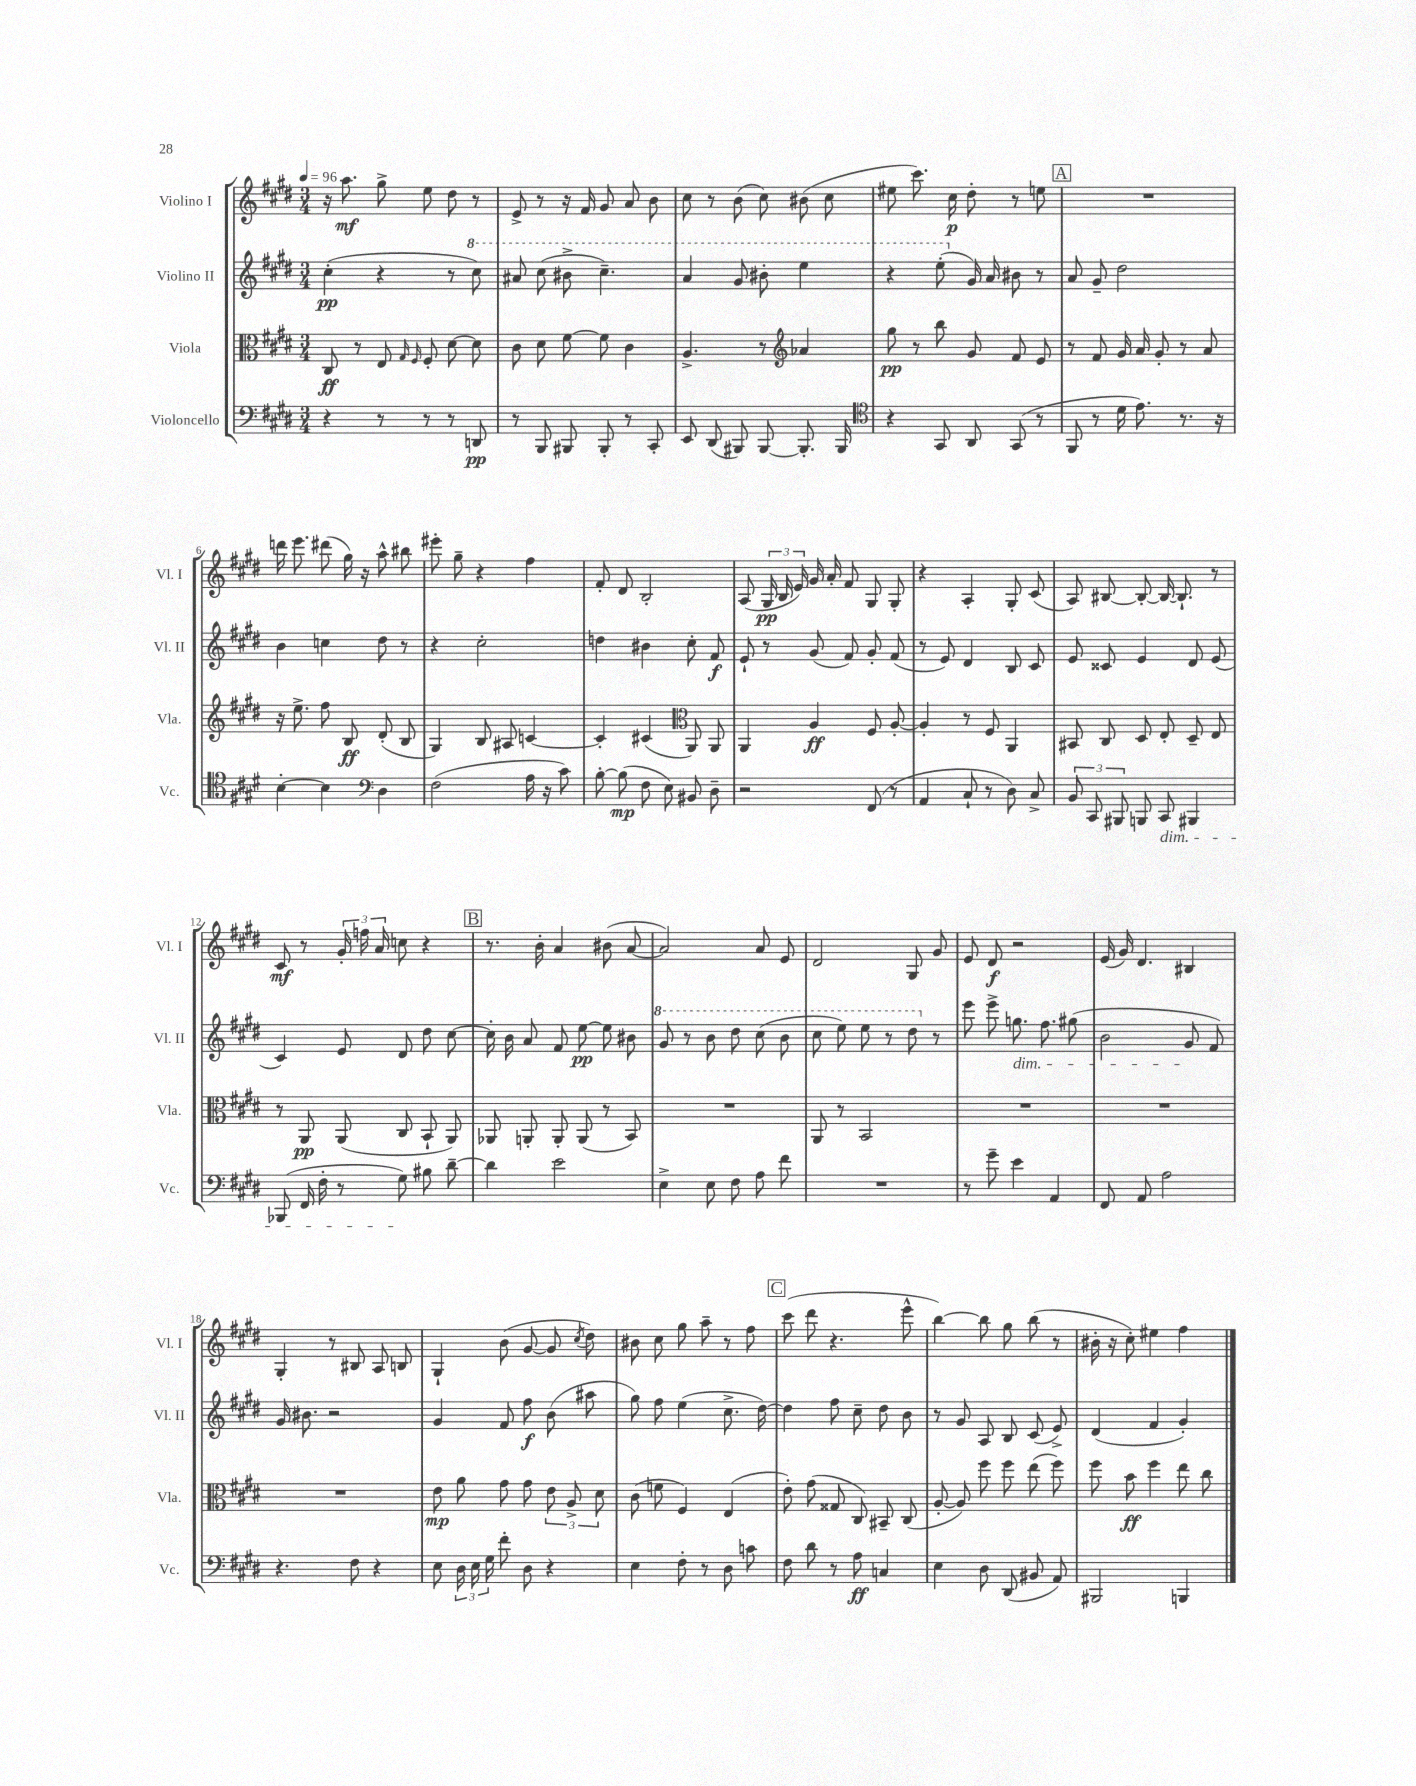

**kern	**kern	**kern	**kern
*staff4	*staff3	*staff2	*staff1
*clefF4	*clefC3	*clefG2	*clefG2
*k[f#c#g#d#]	*k[f#c#g#d#]	*k[f#c#g#d#]	*k[f#c#g#d#]
*M3/4	*M3/4	*M3/4	*M3/4
*MM96	*MM96	*MM96	*MM96
4r	8C#/	(4cc#'\	16r
.	.	.	8.aa\
.	8r	.	.
8r	8E/	4r	8gg#^\
.	16qqG#/	.	.
.	16qqF#/	.	.
8r	8F#'/	.	8ee\
8r	[8d#\	8r	8dd#\
8DD/	8d#\]	8ccc#\)	8r
=	=	=	=
8r	8c#\	8aa#/	8e^/
8BBB/	8d#\	(8ccc#\	8r
8BBB#/	[8f#\	8bb#^\	16r
.	.	.	16f#/
8BBB#'/	8f#\]	4.ccc#~\)	8g#/
8r	4c#\	.	8a/
8CC#'/	.	.	8b\
=	=	=	=
8EE/	4.A^/	4aa/	8cc#\
(8DD#/	.	.	8r
8BBB#/)	.	8gg#/	(8b\
[8BBB#/	8r	8bb#'\	8cc#\)
*	*clefG2	*	*
8.BBB#'/]	4a-/	4eee\	(8b#\
.	.	.	8cc#\
16BBB#/	.	.	.
=	=	=	=
*clefC4	*	*	*
4r	8gg#\	4r	8ee#\
.	8r	.	8.ccc#\)
8GG#/	8bb\	(8eee'\	.
.	.	.	16cc#\
8AA/	8g#/	16g#/)	8dd#'\
.	.	16a/	.
(8GG#/	8f#/	8b#\	8r
8r	8e/	8r	8ee\
=	=	=	=
8FF#/	8r	8a/	2.r
8r	8f#/	8g#~/	.
16d#\	16g#/	2dd#\	.
8.e\)	16a/	.	.
.	8g#'/	.	.
8.r	8r	.	.
.	8a/	.	.
16r	.	.	.
=	=	=	=
[4B'\	16r	4b\	16ddd\
.	8.ee^\	.	8.eee\
4B\]	8ff#\	4cc\	(8ddd#\
.	8B/	.	16gg#\)
.	.	.	16r
*clefF4	*	*	*
4D#\	(8d#'/	8dd#\	8aa^^\
.	8B/	8r	8bb#\
=	=	=	=
(2F#\	4G#/)	4r	8eee#'\
.	.	.	8gg#~\
.	8B/	2cc#'\	4r
.	8A#/	.	.
16A\	[4c/	.	4ff#\
16r	.	.	.
8c#\)	.	.	.
=	=	=	=
[8B'\	4c'/]	4dd\	8f#'/
(8B\]	.	.	8d#/
8F#\	(4c#/	4b#\	2B'/
8E\)	.	.	.
*	*clefC3	*	*
8BB#/	8AA/)	8cc#'\	.
8D#~\	8AA/	8f#/	.
=	=	=	=
2r	4AA/	8e`/	(8A/
.	.	8r	24G#/
.	.	.	24B/
.	.	.	24e/)
.	4A/	(8g#/	16g#/
.	.	.	16a'/
.	.	8f#/)	8f#/
(8FF#/	8F#/	8g#'/	8G#/
8r	[8A'/	(8f#/	8G#'/
=	=	=	=
4AA/	4A'/]	8r	4r
.	.	8e/)	.
8C#`/	8r	4d#/	4A'/
8r	8F#/	.	.
8D#\)	4AA/	8B/	8G#'/
8C#^/	.	8c#/	(8c#/
=	=	=	=
12BB/	8BB#/	8e/	8A/)
12CC#/	.	.	.
.	8C#/	8c##/	[8B#/
12BBB#/	.	.	.
8BBB/	8D#/	4e/	8B#'/_
8CC#/	8E'/	.	16B#/_
.	.	.	8.B#`/]
4BBB#/	8D#~/	8d#/	.
.	8E/	(8e/	8r
=	=	=	=
(8BBB-/	8r	4c#/)	8c#/
16FF#/	8AA/	.	8r
16F#'\	.	.	.
8r	(8AA/	8e/	24g#'/
.	.	.	24ff\
.	.	.	24a/
8G#\)	8C#/	8d#/	8cc\
8B#\	8BB`/	8dd#\	4r
[8d#~\	8AA/)	[8cc#\	.
=	=	=	=
4d#\]	8AA-/	16cc#'\]	8.r
.	.	16b\	.
.	8AA'/	8a/	.
.	.	.	16b'\
2e\	8AA'/	8f#/	4a/
.	(8AA/	[8ee\	.
.	8r	8ee\]	(8b#\
.	8BB/)	8b#\	[8a/
=	=	=	=
4E^\	2.r	8gg#/	2a/])
.	.	8r	.
8E\	.	8bb\	.
8F#\	.	8ddd#\	.
8A\	.	(8ccc#\	8a/
8f#\	.	8bb\	8e/
=	=	=	=
2.r	8AA/	8ccc#\	2d#/
.	8r	8eee\)	.
.	2BB/	8eee\	.
.	.	8r	.
.	.	8ddd#\	8G#/
.	.	8r	8g#/
=	=	=	=
8r	2.r	8eee\	8e/
8g#~\	.	8eee^\	8d#/
4e\	.	8.gg\	2r
.	.	8.ff#\	.
4AA/	.	.	.
.	.	(8gg#\	.
=	=	=	=
8FF#/	2.r	2b\	(16e/
.	.	.	16g#/)
8AA/	.	.	4.d#/
2A\	.	.	.
.	.	8g#/	4B#/
.	.	8f#/)	.
=	=	=	=
4.r	2.r	16g#/	4G#'/
.	.	8.b#\	.
.	.	2r	8r
8F#\	.	.	8B#/
4r	.	.	8A/
.	.	.	8B/
=	=	=	=
8E\	8e\	4g#/	4G#`/
24D#\	8a\	.	.
24E\	.	.	.
24G#\	.	.	.
8f#'\	8g#\	8f#/	(8b\
8D#\	8g#\	8ff#\	[8g#/
4r	12e\	(8b\	8g#/]
.	12A^/	.	.
.	.	.	8qcc#/
.	.	8aa#\	8dd#\)
.	12d#\	.	.
=	=	=	=
4E\	(8c#\	8gg#\)	8b#\
.	8f\	8ff#\	8cc#\
8F#'\	4F#/)	(4ee\	8gg#\
8r	.	.	8aa~\
8D#\	(4E/	8.cc#^\	8r
8c\	.	.	8ff#\
.	.	[16dd#\)	.
=	=	=	=
8F#\	8e'\)	4dd#\]	(8ccc#\
8d#\	(8g#\	.	8ddd#\
8r	8G##/	8ff#\	4.r
8A\	8C#/)	8cc#~\	.
4C/	8BB#~/	8dd#\	.
.	(8C#/	8b\	8eee^^\
=	=	=	=
4E\	[8A'/	8r	[4bb\)
.	8A/])	8g#/	.
8D#\	8ff#\	8A/	8bb\]
(8DD#/	8ff#\	8B/	8gg#\
8BB#/	(8ee\	(8c#/	(8bb\
8AA/)	8ff#\)	8e^/)	8r
=	=	=	=
2BBB#/	8ff#\	(4d#/	16b#'\
.	.	.	16r
.	8b\	.	8cc#'\)
.	4ff#\	4f#/	4ee#\
4BBB/	8ee\	4g#'/)	4ff#\
.	8cc#\	.	.
==	==	==	==
*-	*-	*-	*-
